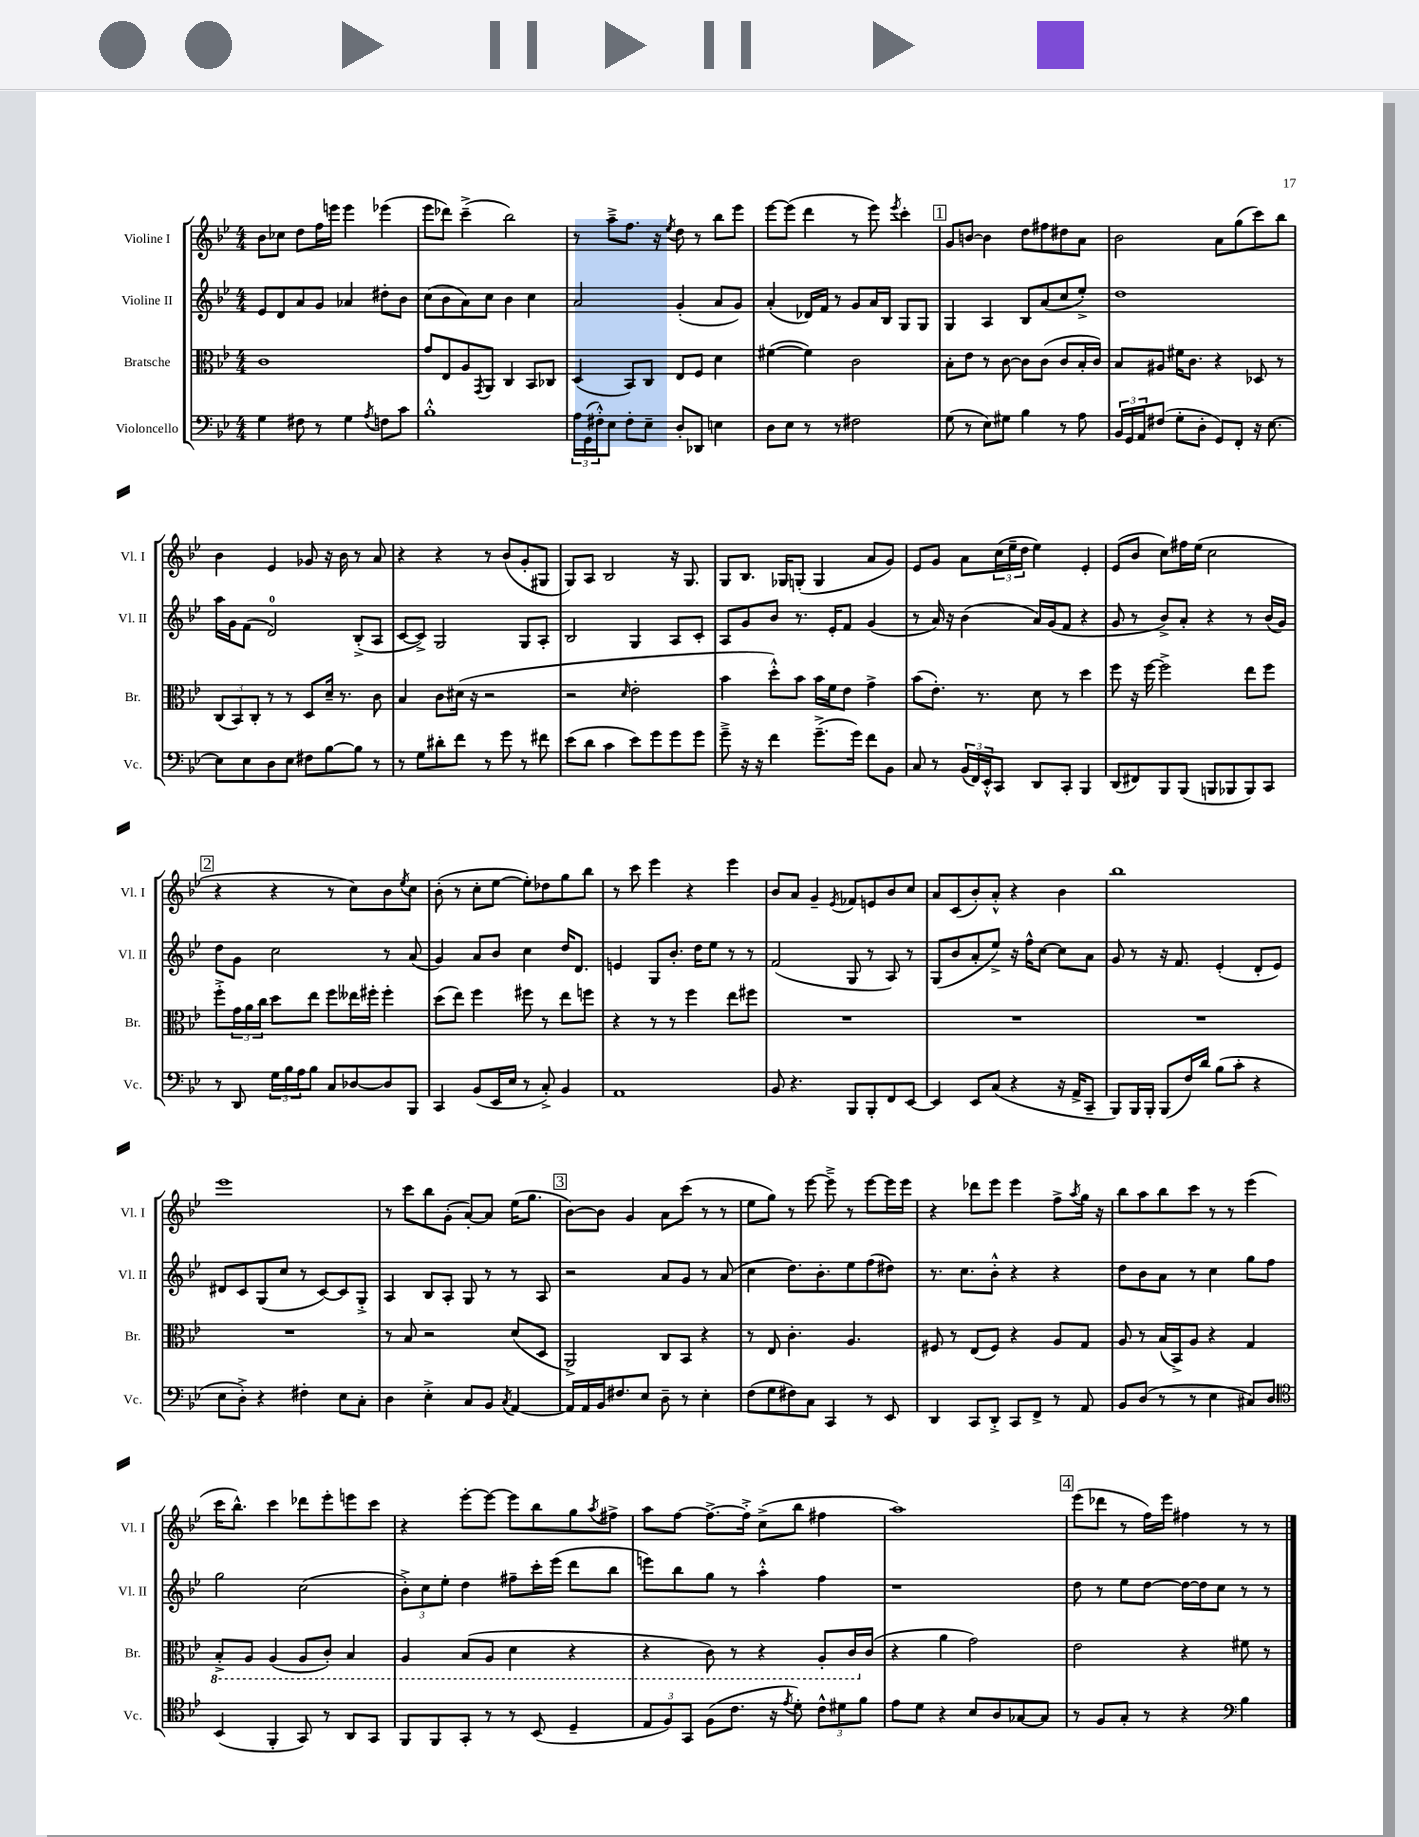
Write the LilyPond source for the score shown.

<<
\new StaffGroup <<
\new Staff = "s0" \with { instrumentName = "Violine I" shortInstrumentName = "Vl. I" } {
    \clef treble \key bes \major \numericTimeSignature \time 4/4
    bes'8 ces''8 d''8 f''16 e'''16 e'''4 ees'''4( |
    ees'''8 des'''8) c'''4--->( bes''2) |
    r8 a''8---> f''8. r16 \acciaccatura { ees''8 } d''8 r8 bes''8 ees'''8 |
    ees'''8~ ees'''8( d'''4 r8 ees'''8) \acciaccatura { ees'''8 } c'''4-. |
    \mark \markup { \box "1" } g'8 b'8~ b'4 d''8 fis''8 dis''8 a'8 |
    bes'2 a'8 g''8( c'''8) bes''8 |
    bes'4 ees'4 ges'8 r16 bes'16 r8 a'8 |
    r4 r4 r8 bes'8( g'8-. gis8 |
    g8) a8 bes2 r16 g8. |
    g8 bes8. ges16 g8-.( g4 a'8 g'8) |
    ees'8 g'8 a'8 \tuplet 3/2 { c''16( ees''16-- d''16 } ees''4) ees'4-. |
    ees'8( bes'8 c''8) fis''16 ees''16( c''2 |
    \mark \markup { \box "2" } r4 r4 r8 c''8) bes'8 \acciaccatura { ees''8 } c''8 |
    bes'8-.( r8 c''8-. ees''8~ ees''8-.) des''8 g''8 bes''8 |
    r8 c'''8 ees'''4 r4 ees'''4 |
    bes'8 a'8 g'4-- \acciaccatura { ees'8 } fes'8 e'8 bes'8 c''8 |
    a'8 c'8( bes'8-.) a'8-.-^ r4 bes'4 |
    bes''1 |
    ees'''1 |
    r8 c'''8 bes''8 g'8-.( a'8~-.) a'8 ees''16( g''8. |
    \mark \markup { \box "3" } bes'8~) bes'8 g'4 a'8 c'''8( r8 r8 |
    ees''8 g''8) r8 ees'''8~ ees'''8---> r8 ees'''8~ ees'''16 ees'''16 |
    r4 des'''8 ees'''8 ees'''4 f''8-> \acciaccatura { a''8 } g''16 r16 |
    bes''8 a''8 bes''8 c'''8 r8 r8 ees'''4( |
    c'''16 bes''8.-^) c'''4 des'''8 ees'''8-. e'''8 c'''8 |
    r4 ees'''8~-. ees'''8~ ees'''8 bes''8 g''8 \acciaccatura { a''8 } fis''8-> |
    a''8 f''8~ f''8.~-> f''16-.-> c''8->( bes''8 fis''4 |
    a''1) |
    \mark \markup { \box "4" } ees'''8( des'''8 r8 f''16) ees'''16 fis''4 r8 r8 \bar "|." |
}
\new Staff = "s1" \with { instrumentName = "Violine II" shortInstrumentName = "Vl. II" } {
    \clef treble \key bes \major \numericTimeSignature \time 4/4
    ees'8 d'8 a'8 g'8 aes'4 dis''8-. bes'8 |
    c''8( bes'8 a'8) c''8 bes'4 c''4 |
    a'2 g'4-.( a'8 g'8) |
    a'4-.( des'16) f'16 r8 g'8 a'16 bes16 g8 g8 |
    \mark \markup { \box "1" } g4 a4 bes8 a'8( c''8 ees''8-.->) |
    d''1 |
    a''16 g'16 f'8( d'2-0) bes8-.->( a8 |
    c'8~ c'8->) g2 g8 a8-. |
    bes2 g4 a8 c'8-. |
    a8 g'8 bes'8 r8. ees'16-. f'8 g'4( |
    r8 a'16) r16 bes'4( a'16) g'16( f'8 r4 |
    g'8 r8 bes'8->) a'8-. r4 r8 bes'16( g'16) |
    \mark \markup { \box "2" } d''8 g'8 c''2 r8 a'8( |
    g'4) a'8 bes'8 c''4 d''16 d'8. |
    e'4 g8 bes'8.-. d''16 ees''8 r8 r8 |
    f'2( g8 r8 a8) r8 |
    g8( bes'8 a'8-. ees''8->) r16 f''16-^ c''8~ c''8 a'8 |
    g'8 r8 r16 f'8. ees'4-.( d'8-. ees'8) |
    dis'8 c'8 g8( c''8 r8 c'8~) c'8 g8-.-> |
    a4 bes8 a8-. g8 r8 r8 a8 |
    \mark \markup { \box "3" } r2 a'8 g'8 r8 a'8( |
    c''4 d''8.) bes'8.-. ees''8 f''8( dis''8) |
    r8. c''8. bes'8-.-^ r4 r4 |
    d''8 bes'8 a'8 r8 c''4 g''8 f''8 |
    g''2 c''2( |
    \tuplet 3/2 { bes'8-.->) c''8 ees''8-. } d''4 fis''8-- c'''16-. ees'''16( d'''8 bes''8 |
    e'''8) bes''8 g''8 r8 a''4-.-^ f''4 |
    r1 |
    \mark \markup { \box "4" } d''8 r8 ees''8 d''8~ d''16~ d''16 c''8 r8 r8 \bar "|." |
}
\new Staff = "s2" \with { instrumentName = "Bratsche" shortInstrumentName = "Br." } {
    \clef alto \key bes \major \numericTimeSignature \time 4/4
    c'1 |
    g'8 ees8 a8 \acciaccatura { g,8 } a,8 c4 bes,8 ces8 |
    d4( bes,8) c8 ees8 f8 d'4 |
    fis'4~( fis'4) c'2 |
    \mark \markup { \box "1" } bes8-. ees'8 r8 c'8~ c'8 c'8( c'8 bes16-. c'16) |
    bes8 ais8 fis'16 c'8. r4 des8 r8 |
    \tuplet 3/2 { c8( bes,8) c8-. } r8 r8 d8 d'16-- r8. c'8 |
    bes4 c'8 dis'16( r16 r2 |
    r2 \grace { d'16 } ees'2-. |
    bes'4 d''8-.-^) bes'8 bes'16 f'16 ees'8 g'4-> |
    bes'8( ees'8.-.) r8. d'8 r8 d''4 |
    f''8 r16 f''16~ f''2-> ees''8 f''8 |
    \mark \markup { \box "2" } f''8-.-> \tuplet 3/2 { g'16 a'16 c''16 } d''8 ees''8 f''8 eeses''16 fis''16-. fis''4-. |
    d''8( ees''8) f''4 fis''8 r8 ees''8 f''8 |
    r4 r8 r8 f''4 ees''8 fis''8 |
    R1 |
    R1 |
    R1 |
    R1 |
    r8 bes8 r2 d'8( d8 |
    \mark \markup { \box "3" } a,2->) c8 bes,8 r4 |
    r8 ees8 c'4.-. a4. |
    fis8 r8 ees8( fis8) r4 a8 g8 |
    a8 r8 bes16( bes,16->) a8 r4 g4 |
    \ottava #-1 bes,8-.-> a,8 a,4( a,8 c8-.) bes,4 |
    a,4 bes,8( a,8 d4 r4 |
    r4 c8) r8 r4 a,8-. c16 \ottava #0 c'16( |
    r4 a'4 g'2) |
    \mark \markup { \box "4" } ees'2 r4 fis'8 r8 \bar "|." |
}
\new Staff = "s3" \with { instrumentName = "Violoncello" shortInstrumentName = "Vc." } {
    \clef bass \key bes \major \numericTimeSignature \time 4/4
    g4 fis8 r8 g4 \acciaccatura { a8 } f8 c'8 |
    bes1-.-^ |
    \tuplet 3/2 { a16 g,16( fis16-.-^) } ees8 fis8-. ees8-- d8-. des,8 e4 |
    d8 ees8 r8 r8 fis2 |
    \mark \markup { \box "1" } g8( r8 ees8) gis8 bes4 r8 a8 |
    \tuplet 3/2 { bes,16 g,16 a,16 } fis8( g8-. d8-. g,8) f,8-. r16 ees8.~ |
    ees8 ees8 d8 ees8 fis8 bes8~ bes8 r8 |
    r8 g8 dis'8-. f'8 r8 g'8 r8 fis'8 |
    ees'8( d'8 c'4 ees'8) g'8 g'8 g'8 |
    g'8---> r16 r16 f'4 g'8.--->( g'16) f'8 bes,8 |
    c8 r8 \tuplet 3/2 { bes,16( f,16) ees,16-.-^ } c,8 d,8 c,8-. bes,,4 |
    d,8( fis,8) bes,,8 bes,,8( b,,8 bes,,8 bes,,8) c,8 |
    \mark \markup { \box "2" } r8 d,8 \tuplet 3/2 { g16 bes16 a16 } bes8 c8 des8~ des8 bes,,8 |
    c,4 bes,8( ees,16 ees16 r8 c8-.->) bes,4 |
    a,1 |
    bes,8 r4. bes,,8 bes,,8-. f,8 ees,8~ |
    ees,4 ees,8 c8( r4 r16 a,16-> c,8-- |
    bes,,8) bes,,16 bes,,16-. bes,,8( f16) d'16 bes8( c'8-. r4 |
    ees8 d8-.->) r4 fis4-. ees8 c8-. |
    d4 ees4-.-> c8 bes,8 \acciaccatura { c8 } a,4~ |
    \mark \markup { \box "3" } a,16 a,16 bes,16 fis8. ees8 d8-- r8 ees4-. |
    f8( g8 fis8) c8 c,4 r8 ees,8 |
    d,4 c,8 d,8-.-> c,8 f,8-> r8 a,8 |
    bes,8 d8( r8 r8 ees4 cis8) d8 |
    \clef tenor bes,4( f,4-. g,8) r8 a,8 g,8 |
    f,8 f,8 g,8-. r8 r8 bes,8( d4-- |
    \tuplet 3/2 { ees8 f8) g,8 } f8( c'8. r16 \acciaccatura { ees'8 } d'8-.) \tuplet 3/2 { c'8-^ dis'8 f'8 } |
    ees'8 d'8 r4 bes8 a8 ges8~ ges8 |
    \mark \markup { \box "4" } r8 f8 g8-. r8 r4 \clef bass bes4 \bar "|." |
}
>>
>>
\layout { \context { \Score \remove "Bar_number_engraver" } }
